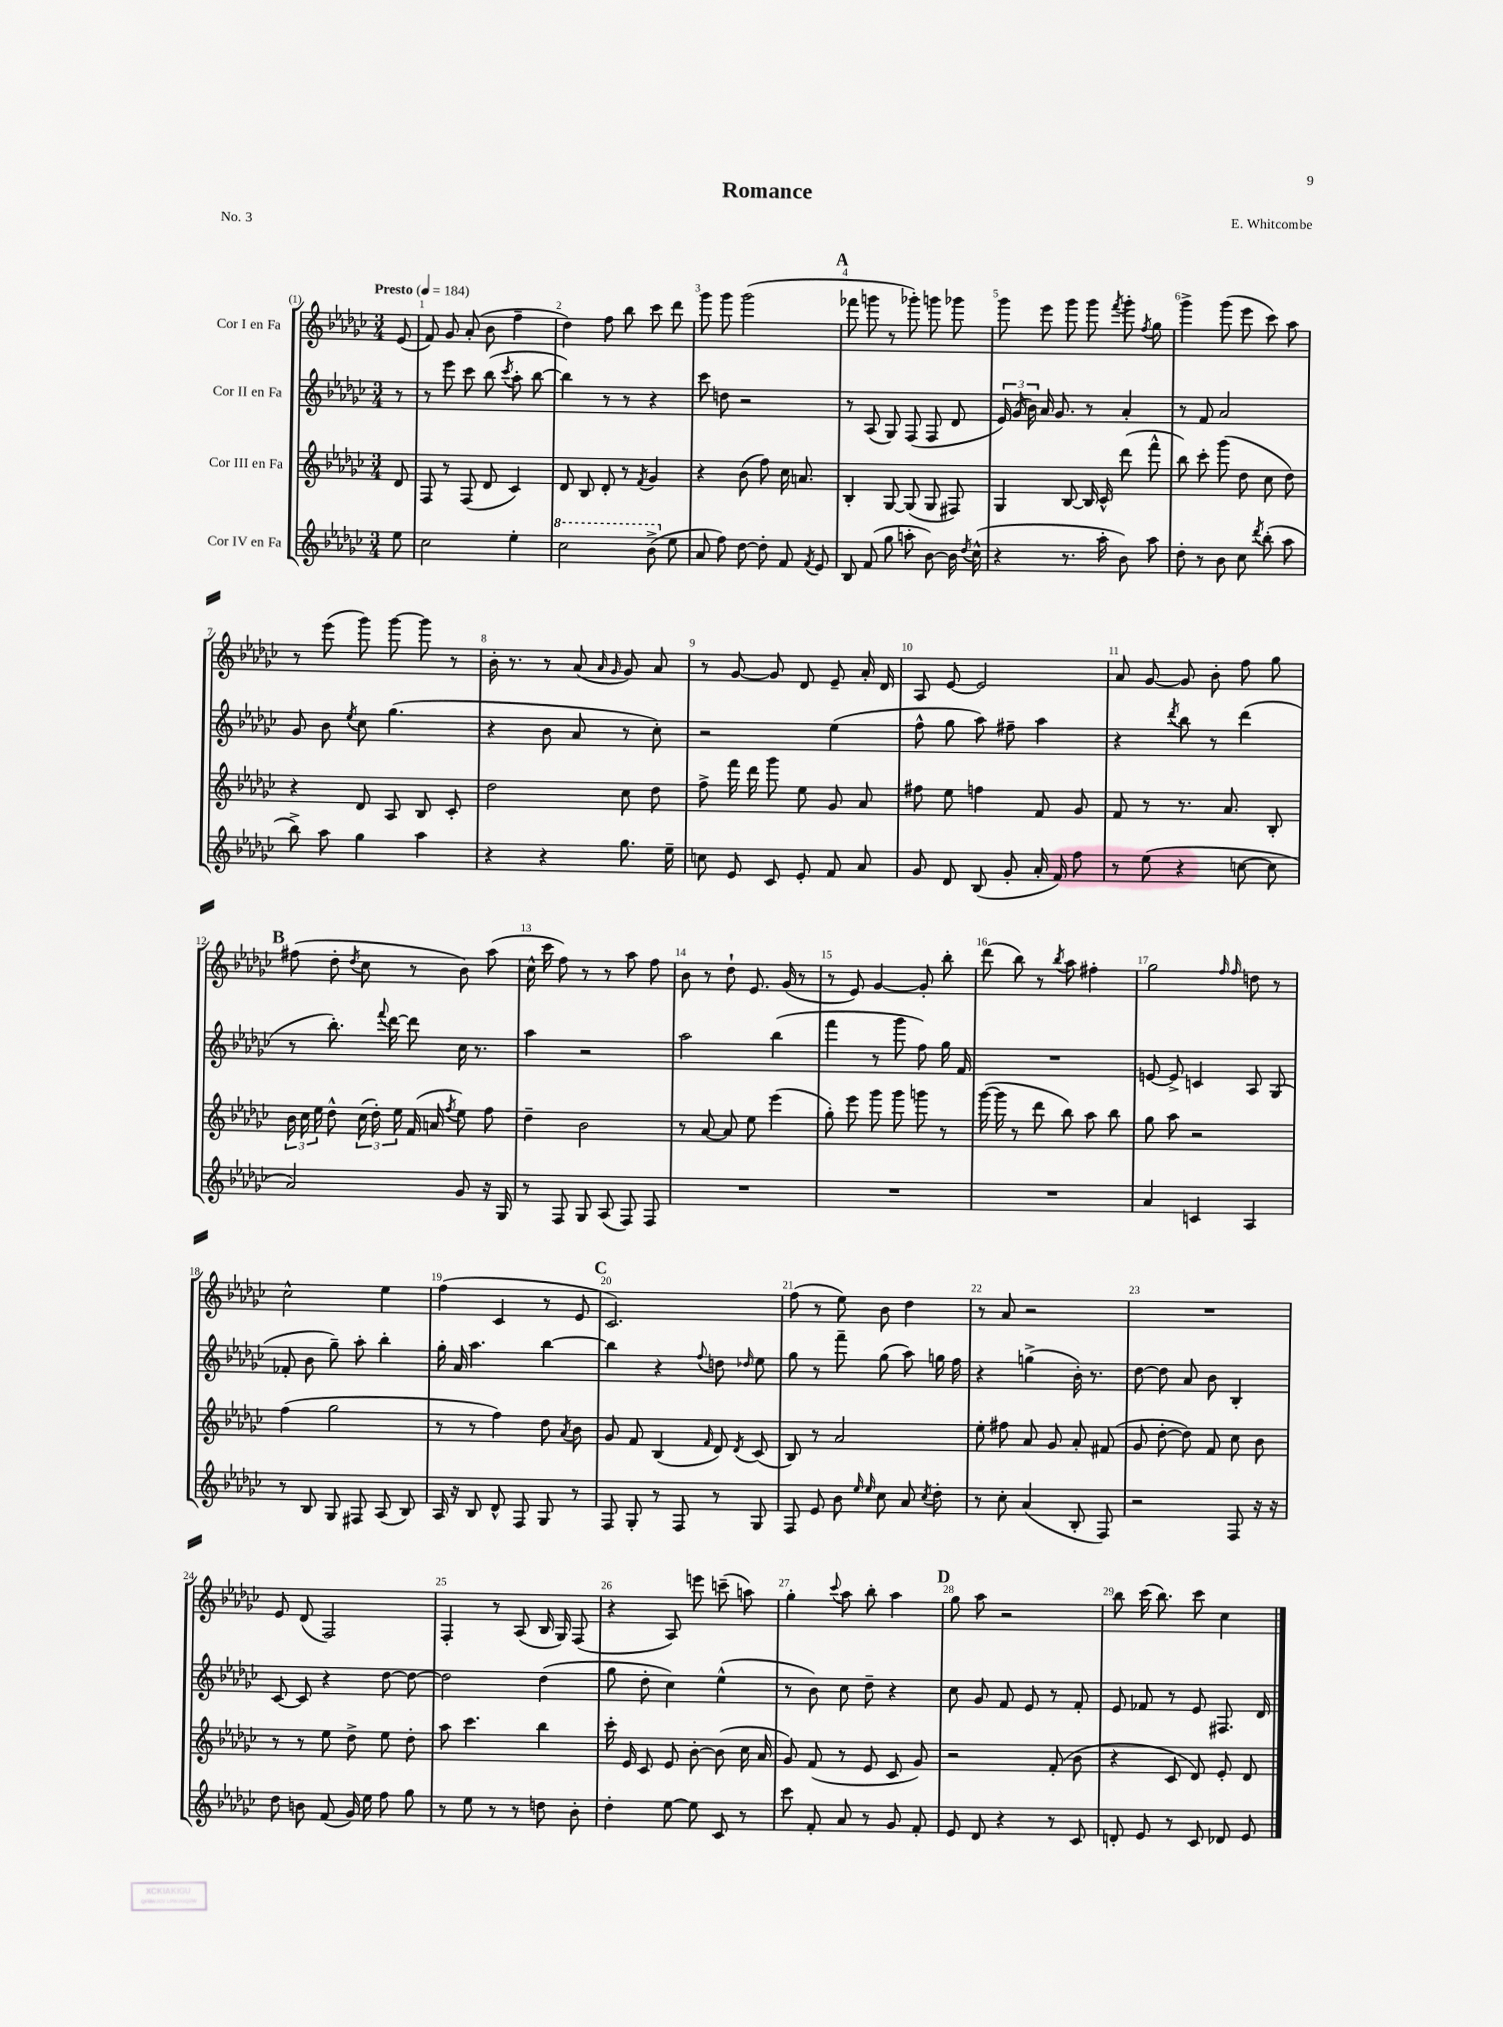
\header { title = "Romance" composer = "E. Whitcombe" piece = "No. 3" }
<<
\new StaffGroup <<
\new Staff = "s0" \with { instrumentName = "Cor I en Fa" } {
    \clef treble \key ges \major \numericTimeSignature \time 3/4 \partial 8 \tempo "Presto" 4 = 184
    \autoBeamOff ees'8( |
    f'8) ges'8 aes'8-.( bes'8 f''4-- |
    des''4) f''8 bes''8 ces'''8 des'''8 |
    ges'''8 ges'''8 ges'''2( |
    \mark \markup { \bold "A" } fes'''8 g'''8 r8 ges'''8-.) g'''8 ges'''8 |
    ges'''8 ees'''8 ges'''8 ges'''8 \acciaccatura { f'''8 } ges'''8-. \acciaccatura { f''8 } ges''8 |
    ges'''4-> ges'''8( ees'''8 ces'''8) aes''8 |
    r8 ees'''8( ges'''8) ges'''8~ ges'''8 r8 |
    bes'16-. r8. r8 aes'8( \grace { aes'16 ges'16 } ges'8) aes'8 |
    r8 ges'8~ ges'8 des'8 ees'8-- aes'16-. des'16 |
    aes8 ees'8~ ees'2 |
    aes'8 ges'8~ ges'8 bes'8-. f''8 ges''8 |
    \mark \markup { \bold "B" } fis''8( des''8-. \acciaccatura { des''8 } ces''8 r8 bes'8) aes''8( |
    ces''16-^ ces'''16 f''8) r8 r8 aes''8 f''8 |
    bes'8 r8 des''8-! ees'8. ges'16( r8 |
    r8 ees'8) ges'4~ ges'8-. bes''8-. |
    des'''8( bes''8) r8 \acciaccatura { bes''8 } aes''8 fis''4-. |
    ges''2 \grace { f''16 f''16 } d''8 r8 |
    ces''2-^ ees''4 |
    f''4( ces'4 r8 ees'8 |
    \mark \markup { \bold "C" } ces'2.) |
    f''8( r8 ees''8) bes'8 des''4 |
    r8 aes'8 r2 |
    R2. |
    ees'8 des'8( f2) |
    f4-. r8 aes8( bes16 ges16) f8( |
    r4 aes8) e'''8 c'''8--( a''8) |
    ges''4-. \appoggiatura { ces'''8 } aes''8 bes''8-. aes''4 |
    \mark \markup { \bold "D" } ges''8 aes''8 r2 |
    bes''8 ces'''16( bes''8.) ces'''8 ces''4 \bar "|." |
}
\new Staff = "s1" \with { instrumentName = "Cor II en Fa" } {
    \clef treble \key ges \major \numericTimeSignature \time 3/4 \partial 8
    \autoBeamOff r8 |
    r8 ees'''8 ces'''8 bes''8( \acciaccatura { ces'''8 } aes''8-. bes''8~ |
    bes''4) r8 r8 r4 |
    ces'''8 d''8 r2 |
    \mark \markup { \bold "A" } r8 aes8( ges8) f8( f8 des'8 |
    \tuplet 3/2 { ees'16) ges'16( bes'16) } aes'16 ges'8. r8 aes'4-. |
    r8 f'8 aes'2 |
    ges'8 bes'8 \acciaccatura { ees''8 } ces''8 ges''4.( |
    r4 bes'8 aes'8 r8 ces''8-.) |
    r2 ees''4( |
    f''8-^ ges''8 aes''8) fis''8-- aes''4 |
    r4 \acciaccatura { des'''8 } bes''8 r8 des'''4( |
    \mark \markup { \bold "B" } r8 bes''8.-.) \appoggiatura { f'''8 } des'''16~ des'''8 ces''16 r8. |
    aes''4 r2 |
    aes''2 bes''4( |
    f'''4 r8 ges'''8 f''8) ges''16 f'16 |
    R2. |
    e'8~ e'8-> c'4 aes8 ges8( |
    fes'8-. bes'8 ges''8--) aes''8-. bes''4-. |
    ges''16-. aes'16 aes''4. bes''4~ |
    \mark \markup { \bold "C" } bes''4 r4 \appoggiatura { f''8 } d''8 \grace { des''16 } ees''8 |
    ges''8 r8 f'''8-- ges''8( aes''8) g''16 f''16 |
    r4 g''4->( bes'16-.) r8. |
    des''8~ des''8 aes'8 bes'8 bes4-. |
    ces'8~ ces'8 r4 des''8~ des''8~ |
    des''2 des''4( |
    ges''8 des''8-. ces''4) ees''4-^( |
    r8 bes'8) ces''8 des''8-- r4 |
    \mark \markup { \bold "D" } ces''8 ges'8 f'8 ees'8 r8 f'8-. |
    ees'8 fes'8 r8 ees'8 fis8. des'16 \bar "|." |
}
\new Staff = "s2" \with { instrumentName = "Cor III en Fa" } {
    \clef treble \key ges \major \numericTimeSignature \time 3/4 \partial 8
    \autoBeamOff des'8 |
    f8 r8 f8( des'8 ces'4) |
    des'8 bes8 des'8-. r8 \acciaccatura { f'8 } ges'4 |
    r4 bes'8( f''8) ces''16 a'8. |
    \mark \markup { \bold "A" } bes4-. ges8~ ges8( ges8 fis8) |
    ges4 bes8~ bes16 ces'16-^ des'''8( f'''8-^ |
    bes''8) ces'''8-. ges'''8( des''8 ces''8 des''8) |
    r4 des'8 aes8 bes8 ces'8-. |
    des''2 ces''8 des''8 |
    f''8-> f'''16 des'''16 ges'''8 ees''8 ges'8 aes'8 |
    fis''8 ees''8 f''4 f'8 ges'8 |
    f'8 r8 r8. aes'8. bes8-. |
    \mark \markup { \bold "B" } \tuplet 3/2 { bes'16 ces''16 ees''16 } des''8-^ \tuplet 3/2 { ces''16( des''16-.) ees''16 } f'16( a'16 \acciaccatura { f''8 } ees''8) f''8 |
    des''4-- bes'2 |
    r8 aes'8~ aes'8 ees''8 ees'''4( |
    ges''8-.) ees'''8 ges'''8 ges'''8 g'''8 r8 |
    ges'''16~( ges'''16 r8 des'''8 bes''8) aes''8 bes''8 |
    ges''8 aes''8 r2 |
    f''4( ges''2 |
    r8 r8 f''4) des''8 \acciaccatura { aes'8 } bes'8 |
    \mark \markup { \bold "C" } ges'8 f'8 bes4( \grace { f'16 } des'8) \acciaccatura { des'8 } ces'8( |
    bes8) r8 aes'2 |
    ees''8-. fis''8 aes'8 ges'8 aes'8-. fis'8( |
    ges'8 des''8~-. des''8) f'8 ces''8 bes'8 |
    r8 r8 ees''8 des''8-> ees''8 des''8-. |
    aes''8 ces'''4. bes''4 |
    ces'''16-. ees'16 ces'8 ees'8 bes'8~-. bes'8( ces''16 aes'16 |
    ges'8) f'8( r8 ees'8 ces'8 ges'8) |
    \mark \markup { \bold "D" } r2 f'8-.( bes'8 |
    r4 ces'8 des'8) ees'8-. des'8 \bar "|." |
}
\new Staff = "s3" \with { instrumentName = "Cor IV en Fa" } {
    \clef treble \key ges \major \numericTimeSignature \time 3/4 \partial 8
    \autoBeamOff ees''8 |
    ces''2 ees''4-. |
    \ottava #1 ces'''2 bes''8->( \ottava #0 ees''8 |
    aes'8 f''8) des''8~ des''8-. f'8 \acciaccatura { f'8 } ees'8 |
    \mark \markup { \bold "A" } bes8 f'8( ges''8 a''8-. bes'8~) bes'16 \acciaccatura { des''8 } ces''16-^( |
    r4 r8. aes''16-. bes'8) aes''8 |
    des''8-. r8 bes'8 ces''8 \acciaccatura { des'''8 } bes''8-.( aes''8 |
    bes''8->) aes''8 ges''4 aes''4 |
    r4 r4 ges''8. ees''16-- |
    c''8 ees'8 ces'8 ees'8-. f'8 aes'8 |
    ges'8 des'8 bes8( ges'8-. aes'16-. f'16) f''8 |
    r8 ees''8( r4 c''8~ c''8 |
    \mark \markup { \bold "B" } aes'2) ges'8 r16 ges16 |
    r8 f8 ges8 aes8( f8) f8 |
    R2. |
    R2. |
    R2. |
    aes'4 c'4 aes4 |
    r8 bes8 ges8 fis8 aes8( bes8) |
    aes16 r16 bes8 des'8-^ f8 ges8 r8 |
    \mark \markup { \bold "C" } f8 ges8-. r8 f8 r8 ges8 |
    f8 ees'8 bes'8 \grace { ees''16 ees''16 } ces''8 aes'8 \acciaccatura { ces''8 } des''8-. |
    r8 ces''8-. aes'4( bes8-. f8) |
    r2 f8 r16 r16 |
    des''8 b'8 f'8( ges'16) ees''16 f''8 ges''8 |
    r8 ees''8 r8 r8 d''8 bes'8-. |
    des''4-. ees''8~ ees''8 ces'8 r8 |
    ces'''8 f'8-. aes'8 r8 ges'8 f'8-. |
    \mark \markup { \bold "D" } ees'8 des'8 r4 r8 ces'8 |
    d'8-. ees'8 r8 ces'8 des'8 ees'8 \bar "|." |
}
>>
>>
\layout { \context { \Score \override BarNumber.break-visibility = ##(#f #t #t) barNumberVisibility = #all-bar-numbers-visible } }
